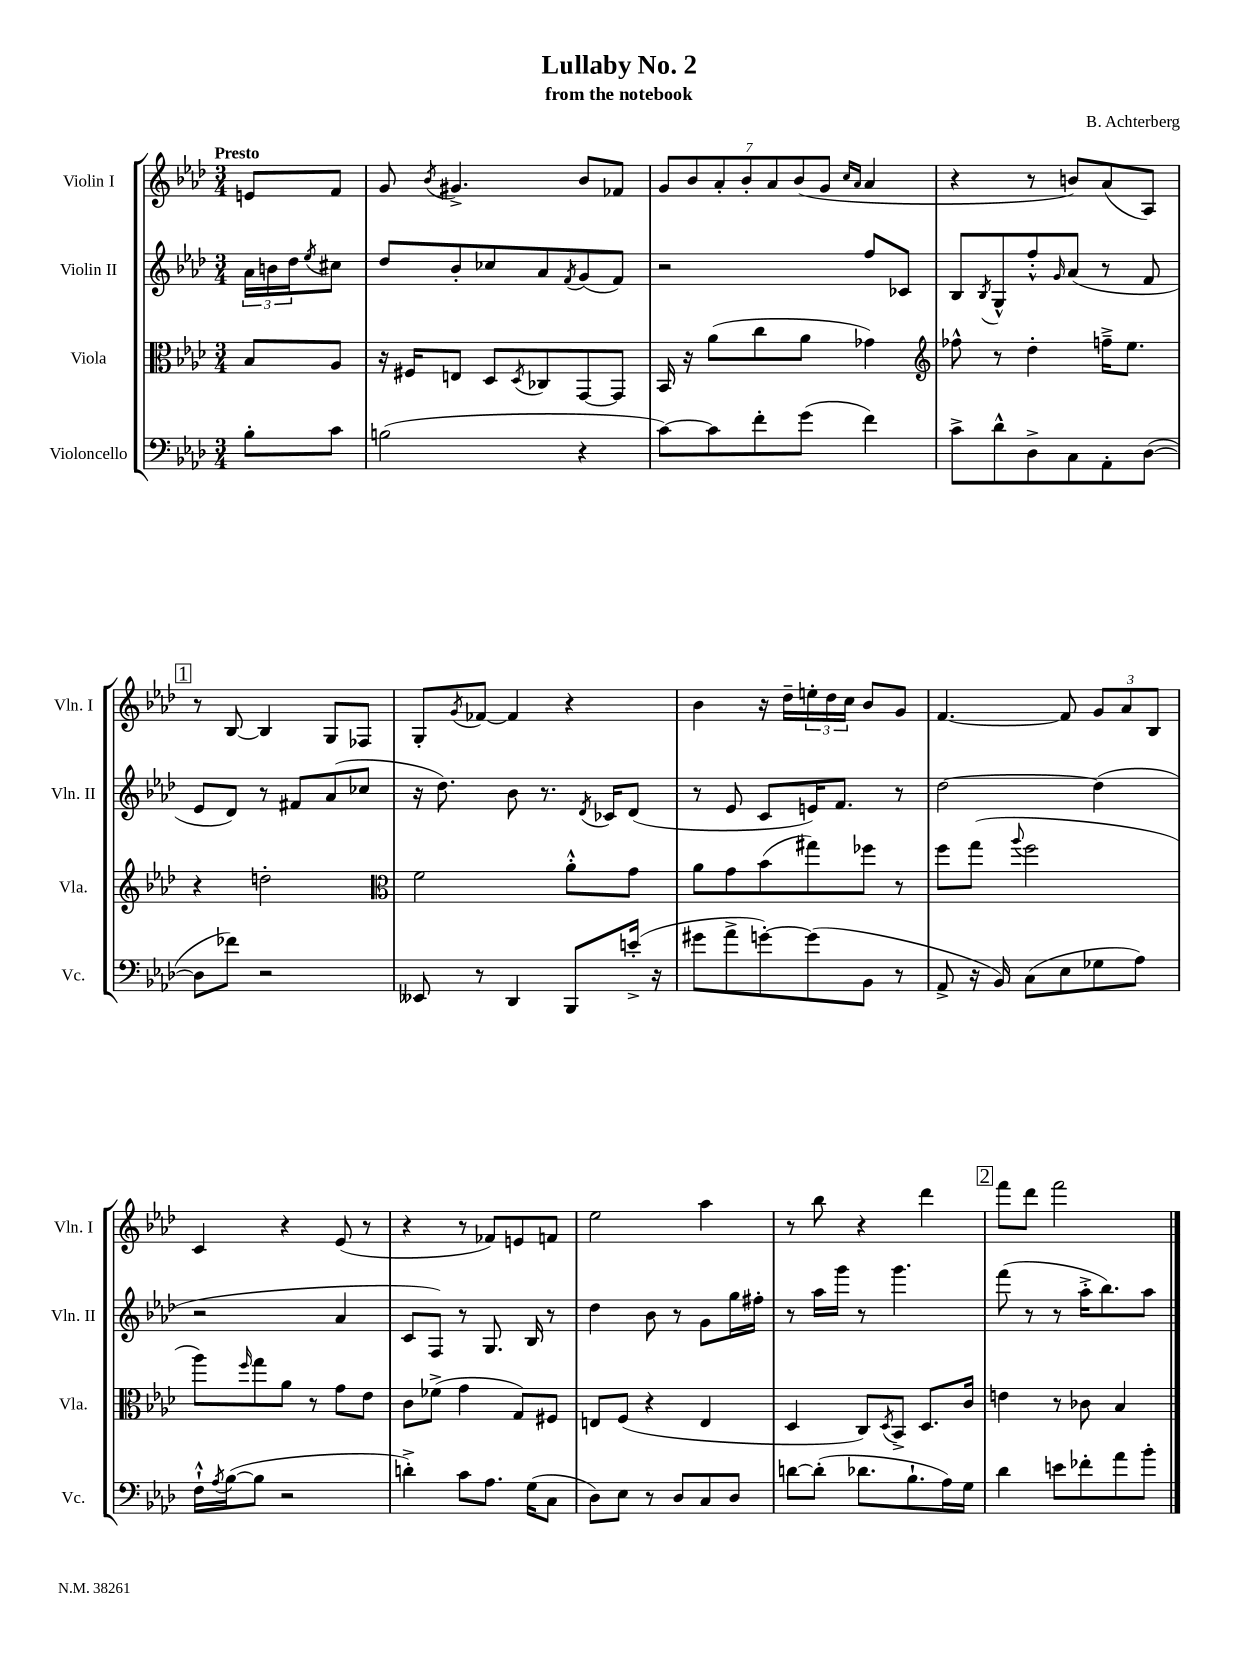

**kern	**kern	**kern	**kern
*staff4	*staff3	*staff2	*staff1
*clefF4	*clefC3	*clefG2	*clefG2
*k[b-e-a-d-]	*k[b-e-a-d-]	*k[b-e-a-d-]	*k[b-e-a-d-]
*M3/4	*M3/4	*M3/4	*M3/4
8B-'\L	8B-/L	24a-\LL	8e/L
.	.	24b\	.
.	.	24dd-\J	.
.	.	8qee-/	.
8c\J	8A-/J	8cc#\J	8f/J
=	=	=	=
(2B\	16r	8dd-/L	8g/
.	16F#/LK	.	.
.	.	.	8qb-/
.	8E/J	8b-'/	4.g#^/
.	8D-/L	8cc-/	.
.	8qD-/	.	.
.	8C-/	8a-/	.
.	.	8qf/	.
4r	[8GG/	(8g/	8b-/L
.	8GG/]J	8f/J)	8f-/J
=	=	=	=
[8c\L)	16BB-/	2r	14g/L
.	16r	.	.
.	.	.	14b-/
8c\]	(8a-\L	.	.
.	.	.	14a-'/
.	.	.	14b-'/
8f'\	8cc\	.	.
.	.	.	14a-/
.	.	.	(14b-/
(8g\J	8a-\J	.	.
.	.	.	14g/J
.	.	.	16qqcc/LL
.	.	.	16qqa-/JJ
4f\)	4g-\)	8ff/L	4a-/
.	.	8c-/J	.
=	=	=	=
*	*clefG2	*	*
8c^\L	8ff-^^\	8B-/L	4r
.	.	8qB-/	.
8d-^^\	8r	8G^^/	.
8D-^\	4dd-'\	8ff'^^/	8r
.	.	16qqg/	.
8C\	.	(8a-/J	8b/L)
8AA-'\	16ff~^\LK	8r	(8a-/
.	8.ee-\J	.	.
([8D-\J	.	8f/	8A-/J)
=	=	=	=
8D-\]L	4r	8e-/L	8r
8f-\J)	.	8d-/J)	[8B-/
2r	2dd'\	8r	4B-/]
.	.	8f#/L	.
.	.	(8a-/	8G/L
.	.	8cc-/J	8F-/J
=	=	=	=
*	*clefC3	*	*
8EE--/	2f\	16r	8G'/L
.	.	8.dd-\)	.
.	.	.	8qg/
8r	.	.	[8f-/J
4DD-/	.	8b-\	4f-/]
.	.	8.r	.
8BBB-/L	8a-'^^\L	.	4r
.	.	8qd-/	.
.	.	16c-/LK	.
(16e'^/Jk	8g\J	(8d-/J	.
16r	.	.	.
=	=	=	=
8g#\L	8a-\L	8r	4b-\
8a-^\	8g\	8e-/	.
[8g'\)	(8b-\	8c/L	16r
.	.	.	16dd-~\LL
(8g\]	8gg#\)	16e/K)	24ee'\
.	.	.	24dd-\
.	.	8.f/J	.
.	.	.	24cc\JJ
8BB-\J	8ff-\J	.	8b-/L
8r	8r	8r	8g/J
=	=	=	=
8AA-^/	8ff\L	[2dd-\	[4.f/
16r	(8gg\J	.	.
16BB-/)	.	.	.
.	8qqaa-/	.	.
(8C\L	2ff\	.	.
8E-\	.	.	8f/]
8G-\	.	(4dd-\]	12g/L
.	.	.	12a-/
8A-\J)	.	.	.
.	.	.	12B-/J
=	=	=	=
16F`^^\LL	8aa-\L)	2r	4c/
8qA-/	.	.	.
([16B-\J	.	.	.
.	16qqff/	.	.
8B-\]J	8gg\	.	.
2r	8a-\J	.	4r
.	8r	.	.
.	8g\L	4a-/	(8e-/
.	8e-\J	.	8r
=	=	=	=
4d'^\)	8c\L	8c/L	4r
.	(8f-^\J	8F/J)	.
8c\L	4g\	8r	8r
8.A-\J	.	8.G/	8f-/L)
.	8G/L)	.	8e/
(16G\LK	.	16B-/	.
8C\J	8F#/J	8r	8f/J
=	=	=	=
8D-\L)	8E/L	4dd-\	2ee-\
8E-\J	(8F/J	.	.
8r	4r	8b-\	.
8D-/L	.	8r	.
8C/	4E/	8g\L	4aa-\
8D-/J	.	16gg\L	.
.	.	16ff#'\JJ	.
=	=	=	=
[8d\L	4D-/	8r	8r
(8d'\]J	.	16aa-\LL	8bb-\
.	.	16ggg\JJ	.
8.d-\L	8C/L)	8r	4r
.	8qD-/	.	.
.	8BB-^/J	4.ggg\	.
8.B-`\	.	.	.
.	8.D-/L	.	4ddd-\
16A-\L)	.	.	.
16G\JJ	16c/Jk	.	.
=	=	=	=
4d-\	4e\	(8fff\	8fff\L
.	.	8r	8ddd-\J
8e\L	8r	8r	2fff\
8f-'\	8c-\	16aa-'^\LK	.
.	.	8.bb-\)	.
8a-\	4B-/	.	.
8b-'\J	.	8aa-\J	.
==	==	==	==
*-	*-	*-	*-
